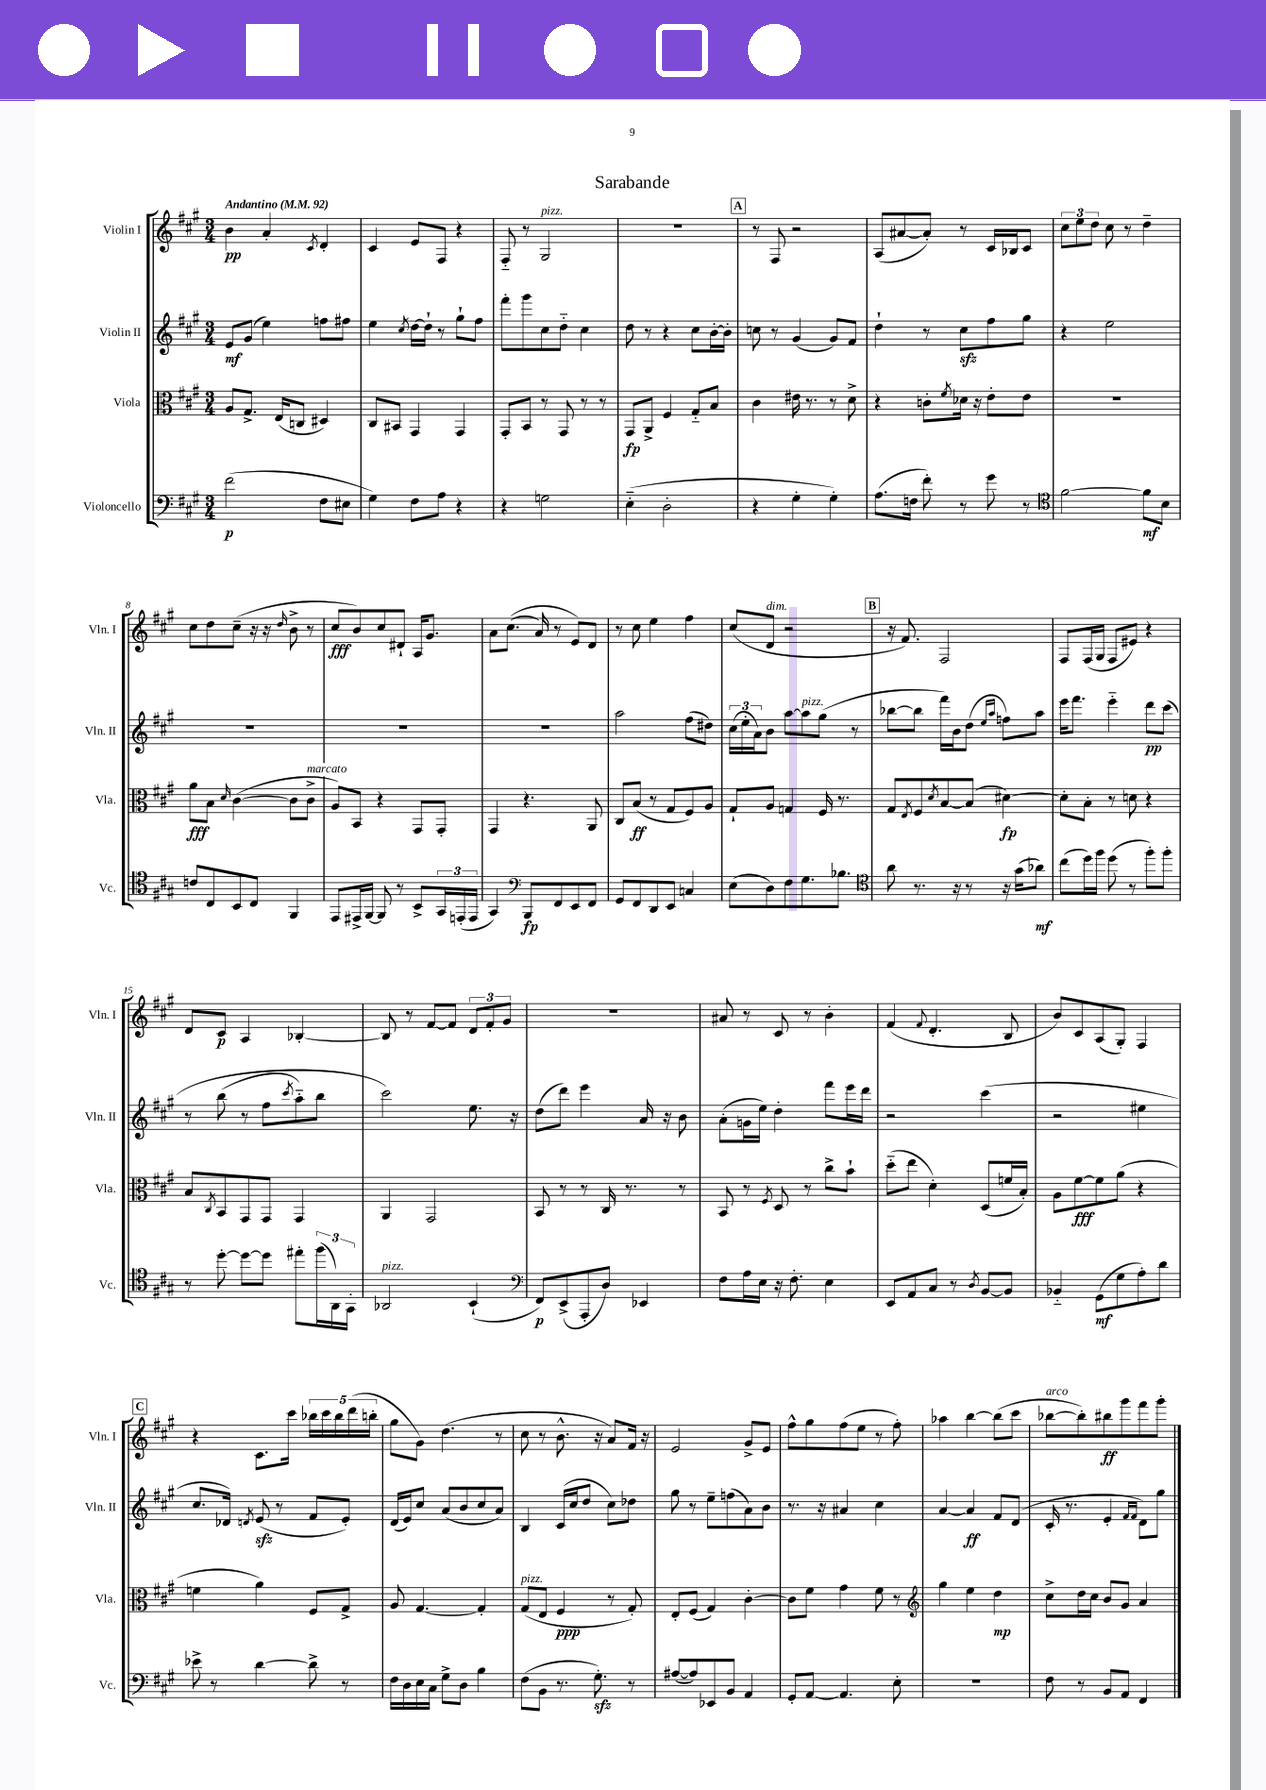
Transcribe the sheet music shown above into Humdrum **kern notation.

**kern	**dynam	**kern	**dynam	**kern	**dynam	**kern	**dynam
*part4	*part4	*part3	*part3	*part2	*part2	*part1	*part1
*staff4	*staff4	*staff3	*staff3	*staff2	*staff2	*staff1	*staff1
*I"Violoncello	*	*I"Viola	*	*I"Violin II	*	*I"Violin I	*
*I'Vc.	*	*I'Vla.	*	*I'Vln. II	*	*I'Vln. I	*
*clefF4	*	*clefC3	*	*clefG2	*	*clefG2	*
*k[f#c#g#]	*	*k[f#c#g#]	*	*k[f#c#g#]	*	*k[f#c#g#]	*
*M3/4	*	*M3/4	*	*M3/4	*	*M3/4	*
*MM92	*	*MM92	*	*MM92	*	*MM92	*
=1	=1	=1	=1	=1	=1	=1	=1
!	!	!	!	!	!	!LO:TX:a:B:t=Andantino	!
(2f#\	p	8A/L	.	8e/L	mf	4b\	pp
.	.	8.G#^/J	.	(8g#/J	.	.	.
.	.	.	.	4ee\)	.	4a'/	.
.	.	(16E/KL	.	.	.	.	.
.	.	8Cn/J	.	.	.	.	.
.	.	.	.	.	.	8qc#/	.
8F#\L	.	4D#X/)	.	8ffn\L	.	4d'/	.
8E#X\J	.	.	.	8ff#X\J	.	.	.
=2	=2	=2	=2	=2	=2	=2	=2
4G#\)	.	8C#/L	.	4ee\	.	4c#/	.
.	.	8BB#X/J	.	.	.	.	.
.	.	.	.	8qcc#/	.	.	.
8F#\L	.	4GG#/	.	[16dd\LL	.	8e/L	.
.	.	.	.	16dd`\JJ]	.	.	.
8A\J	.	.	.	8r	.	8F#/J	.
4r	.	4GG#/	.	8gg#`\L	.	4r	.
.	.	.	.	8ff#\J	.	.	.
=3	=3	=3	=3	=3	=3	=3	=3
4r	.	8GG#'/L	.	8fff#'\L	.	8F#/	.
.	.	8BB/J	.	8ggg#\	.	8r	.
!	!	!	!	!	!	!LO:TX:a:i:t=pizz.	!
2Gn\	.	8r	.	8cc#\	.	2G#/	.
.	.	8GG#/	.	8dd\J	.	.	.
.	.	8r	.	4cc#\	.	.	.
.	.	8r	.	.	.	.	.
=4	=4	=4	=4	=4	=4	=4	=4
(4E\	.	8GG#/L	fp	8dd\	.	2.r	.
.	.	8AA^/J	.	8r	.	.	.
2D'\	.	4F#/	.	4r	.	.	.
.	.	8G#/L	.	8cc#\L	.	.	.
.	.	8B/J	.	[16b'\L	.	.	.
.	.	.	.	16b'\JJ]	.	.	.
!!LO:REH:place=s1:t=A
=5	=5	=5	=5	=5	=5	=5	=5
4r	.	4c#\	.	8ccn\	.	8r	.
.	.	.	.	8r	.	8F#/	.
4G#'\	.	16e#X\	.	(4g#/	.	2r	.
.	.	8.r	.	.	.	.	.
4G#'\)	.	8r	.	8g#/L)	.	.	.
.	.	8d^\	.	8f#/J	.	.	.
=6	=6	=6	=6	=6	=6	=6	=6
(8.A\L	.	4r	.	4dd`\	.	(8A/L	.
.	.	.	.	.	.	[8a#X/	.
16Fn\Jk	.	.	.	.	.	.	.
8f#'\)	.	8cn'\L	.	8r	.	8a#'/J])	.
.	.	8qf#/	.	.	.	.	.
8r	.	16d-X\Jk	.	8cc#zz\L	.	8r	.
.	.	16r	.	.	.	.	.
8g#\	.	8e'\L	.	8ff#\	.	16c#/LL	.
.	.	.	.	.	.	16B-X/J	.
8r	.	8e\J	.	8gg#\J	.	8c#/J	.
=7	=7	=7	=7	=7	=7	=7	=7
*clefC4	*	*	*	*	*	*	*
[2f#\	.	2.r	.	4r	.	12cc#\L	.
.	.	.	.	.	.	12ee\	.
.	.	.	.	.	.	12dd\J	.
.	.	.	.	2ee\	.	8cc#\	.
.	.	.	.	.	.	8r	.
8f#\L]	mf	.	.	.	.	4dd~\	.
8B\J	.	.	.	.	.	.	.
!!LO:LB:g=z
=8	=8	=8	=8	=8	=8	=8	=8
8cn/L	.	8a\L	fff	2.r	.	8cc#\L	.
8C#/	.	8B\J	.	.	.	8dd\	.
.	.	16qqd/	.	.	.	.	.
8BB/	.	([4c#\	.	.	.	(8cc#~\J	.
8C#/J	.	.	.	.	.	16r	.
.	.	.	.	.	.	16r	.
.	.	.	.	.	.	16qqdd/	.
4FF#/	.	8c#\L]	.	.	.	8b^\	.
!	!	!LO:TX:a:i:t=marcato	!	!	!	!	!
.	.	8c#^\J	.	.	.	8r	.
=9	=9	=9	=9	=9	=9	=9	=9
8EE/L	.	8A/L)	.	2.r	.	8cc#/L	fff
16EE#X^/L	.	8BB/J	.	.	.	8b/)	.
[16FF#/JJ	.	.	.	.	.	.	.
8FF#/]	.	4r	.	.	.	8cc#/	.
8r	.	.	.	.	.	8d#X`/J	.
8BB^/L	.	8GG#/L	.	.	.	16A/KL	.
.	.	.	.	.	.	8.g#/J	.
24GG#/L	.	8GG#'/J	.	.	.	.	.
(24EEn'/	.	.	.	.	.	.	.
24EE/JJ	.	.	.	.	.	.	.
=10	=10	=10	=10	=10	=10	=10	=10
4GG#/)	.	4GG#/	.	2.r	.	8a\L	.
.	.	.	.	.	.	((8.cc#\J	.
*clefF4	*	*	*	*	*	*	*
8BBB/L	fp	4.r	.	.	.	.	.
.	.	.	.	.	.	16a/)	.
8FF#/	.	.	.	.	.	8r	.
8EE/	.	.	.	.	.	8e/L)	.
8FF#/J	.	8AA/	.	.	.	8d/J	.
=11	=11	=11	=11	=11	=11	=11	=11
8GG#/L	.	8C#/L	.	2aa\	.	8r	.
8FF#/	.	(8B/J	ff	.	.	8cc#\	.
8DD/	.	8r	.	.	.	4ee\	.
8EE/J	.	8G#/L	.	.	.	.	.
4Cn/	.	8F#/)	.	(8ff#\L	.	4ff#\	.
.	.	8A/J	.	8dd#X\J)	.	.	.
=12	=12	=12	=12	=12	=12	=12	=12
(8E\L	.	8G#`/L	.	(24cc#\LL	.	(8cc#/L	.
.	.	.	.	24ee'\	.	.	.
.	.	.	.	24a\J)	.	.	.
!	!	!	!	!	!	!LO:TX:a:i:t=dim.	!
8D\)	.	8A/J	.	8b\J	.	8d/J	.
8F#\	.	4Gn/	.	[8aa\L	.	2r	.
!	!	!	!	!LO:TX:a:i:t=pizz.	!	!	!
8.G#\	.	.	.	8aa\]	.	.	.
.	.	16F#/	.	(8gg#\J	.	.	.
8.B-X\J	.	8.r	.	.	.	.	.
.	.	.	.	8r	.	.	.
!!LO:REH:place=s1:t=B
=13	=13	=13	=13	=13	=13	=13	=13
*clefC4	*	*	*	*	*	*	*
8a\	.	8G#/L	.	[8bb-X\L	.	16r	.
.	.	.	.	.	.	8.f#/)	.
.	.	8qE/	.	.	.	.	.
8.r	.	8F#/	.	8bb-\J]	.	.	.
.	.	8qd/	.	.	.	.	.
.	.	[8B/	.	16fff#\LL)	.	2F#/	.
16r	.	.	.	16b\J	.	.	.
8r	.	(8B/J]	.	(8dd\J	.	.	.
.	.	.	.	16qqee/LL	.	.	.
.	.	.	.	16qqaa/JJ	.	.	.
16r	.	[4d#X\)	fp	8ffn\L)	.	.	.
(16g#\KL	.	.	.	.	.	.	.
8a-X\J)	mf	.	.	8aa\J	.	.	.
=14	=14	=14	=14	=14	=14	=14	=14
(8cc#\L	.	8d#'\L]	.	16eee\KL	.	8F#/L	.
.	.	.	.	8.fff#\J	.	.	.
16dd\L)	.	8B'\J	.	.	.	(16F#/L	.
16ff#\JJ	.	.	.	.	.	16G#/JJ	.
(8dd\	.	8r	.	4eee\	.	8F#/L	.
8r	.	8dn\	.	.	.	8e#X/J)	.
8ff#'\L)	.	4r	.	8ddd\L	pp	4r	.
8ff#'\J	.	.	.	(8ccc#\J	.	.	.
!!LO:LB:g=z
=15	=15	=15	=15	=15	=15	=15	=15
8r	.	8B/L	.	8r	.	8d/L	.
.	.	8qC#/	.	.	.	.	.
[8dd'\	.	8BB/	.	(8bb\	.	8c#/J	p
8dd\L_	.	8GG#/	.	8r	.	4A/	.
8dd\J]	.	8GG#/J	.	8ff#\L	.	.	.
.	.	.	.	8qccc#/	.	.	.
8ee#X'\L	.	4GG#/	.	8aa\)	.	[4B-X'/	.
(24ff#\L	.	.	.	8bb\J	.	.	.
24AA\)	.	.	.	.	.	.	.
24GG#'\JJ	.	.	.	.	.	.	.
=16	=16	=16	=16	=16	=16	=16	=16
!LO:TX:a:i:t=pizz.	!	!	!	!	!	!	!
2AA-X/	.	4AA/	.	2ccc#\)	.	8B-/]	.
.	.	.	.	.	.	8r	.
.	.	2GG#/	.	.	.	[8f#/L	.
.	.	.	.	.	.	8f#/J]	.
(4BB`/	.	.	.	8.ee\	.	12d/L	.
.	.	.	.	.	.	12f#'/	.
.	.	.	.	.	.	12g#/J	.
.	.	.	.	16r	.	.	.
=17	=17	=17	=17	=17	=17	=17	=17
*clefF4	*	*	*	*	*	*	*
8FF#/L)	p	8BB/	.	(8dd\L	.	2.r	.
(8EE^/	.	8r	.	8ddd\J)	.	.	.
8AAA'/	.	8r	.	4eee\	.	.	.
8D/J)	.	16C#/	.	.	.	.	.
.	.	8.r	.	.	.	.	.
4EE-X/	.	.	.	16a/	.	.	.
.	.	.	.	16r	.	.	.
.	.	8r	.	8b\	.	.	.
=18	=18	=18	=18	=18	=18	=18	=18
8F#\L	.	8BB/	.	(8a'\L	.	8a#X/	.
16A\L	.	8r	.	16gn\L	.	8r	.
16E\JJ	.	.	.	16ee\JJ)	.	.	.
.	.	8qF#/	.	.	.	.	.
16r	.	8D/	.	4dd'\	.	8c#/	.
8.F#'\	.	.	.	.	.	.	.
.	.	8r	.	.	.	8r	.
4E\	.	8cc#^\L	.	8fff#\L	.	4b'\	.
.	.	8b`\J	.	16eee\L	.	.	.
.	.	.	.	16ddd\JJ	.	.	.
=19	=19	=19	=19	=19	=19	=19	=19
8EE/L	.	(8dd\L	.	2r	.	(4f#/	.
8AA/	.	8ee\J	.	.	.	.	.
.	.	.	.	.	.	8qqf#/	.
8C#/J	.	4d'\)	.	.	.	4.d'/	.
8r	.	.	.	.	.	.	.
8qD/	.	.	.	.	.	.	.
[8BB/L	.	(8D/L	.	(4ccc#\	.	.	.
8BB/J]	.	16fn/L	.	.	.	8B/	.
.	.	16B'/JJ)	.	.	.	.	.
=20	=20	=20	=20	=20	=20	=20	=20
4BB-X/	.	8A\L	.	2r	.	8b/L)	.
.	.	[8f#\	fff	.	.	8c#/	.
(8GG#\L	mf	8f#\]	.	.	.	(8A/	.
8G#\	.	(8a\J	.	.	.	8G#'/J)	.
8A'\)	.	4r	.	4ee#X\	.	4F#/	.
8d\J	.	.	.	.	.	.	.
!!LO:LB:g=z
!!LO:REH:place=s1:t=C
=21	=21	=21	=21	=21	=21	=21	=21
8e-X^\	.	4fn\	.	8.cc#/L	.	4r	.
8r	.	.	.	.	.	.	.
.	.	.	.	16d-X/Jk)	.	.	.
.	.	.	.	8qdn/	.	.	.
[4d\	.	4a\)	.	(8ezz/	.	8.c#\L	.
.	.	.	.	8r	.	.	.
.	.	.	.	.	.	16ccc#\Jk	.
8d^\]	.	8F#/L	.	8f#/L	.	20bb-X\LL	.
.	.	.	.	.	.	20ccc#\	.
.	.	.	.	.	.	20bb-\	.
8r	.	8G#^/J	.	8e'/J)	.	.	.
.	.	.	.	.	.	(20ddd\	.
.	.	.	.	.	.	20bbn'\JJ	.
=22	=22	=22	=22	=22	=22	=22	=22
16F#\LL	.	8A/	.	(16d/LL	.	8gg#\L	.
16D\	.	.	.	16e/J)	.	.	.
16E\	.	[4.G#/	.	8cc#/J	.	8g#\J)	.
16C#\JJ	.	.	.	.	.	.	.
8G#^\L	.	.	.	(8a/L	.	(4.dd\	.
8D\J	.	.	.	8b/	.	.	.
4B\	.	4G#'/]	.	8cc#/	.	.	.
.	.	.	.	8a/J)	.	8r	.
=23	=23	=23	=23	=23	=23	=23	=23
!	!	!LO:TX:a:i:t=pizz.	!	!	!	!	!
(8F#\L	.	(8G#/L	.	4B/	.	8cc#\	.
8BB\J	.	8E/J	.	.	.	8r	.
8.r	.	4F#/	ppp	(16c#/LL	.	8.b^^\	.
.	.	.	.	16cc#/J	.	.	.
.	.	.	.	8dd/J	.	.	.
8.G#zz'\)	.	.	.	.	.	16r	.
.	.	8r	.	8cc#\L)	.	8a/L)	.
8r	.	8G#'/)	.	8dd-X\J	.	16f#/Jk	.
.	.	.	.	.	.	16r	.
=24	=24	=24	=24	=24	=24	=24	=24
([8A#X/L	.	8E'/L	.	8gg#\	.	2e/	.
8A#/])	.	(8F#/J	.	8r	.	.	.
8EE-X/	.	4G#/)	.	8ee~\L	.	.	.
8BB/J	.	.	.	(8ffn\	.	.	.
4AA/	.	[4c#'\	.	8a\)	.	8g#^/L	.
.	.	.	.	8b\J	.	8e/J	.
=25	=25	=25	=25	=25	=25	=25	=25
8GG#'/L	.	8c#\L]	.	8.r	.	8ff#^^\L	.
[8AA/J	.	8f#\J	.	.	.	8gg#\	.
.	.	.	.	16r	.	.	.
4.AA/]	.	4g#\	.	4a#X/	.	(8ff#\	.
.	.	.	.	.	.	8ee\J	.
.	.	8f#\	.	4cc#\	.	8r	.
8E'\	.	8r	.	.	.	8ff#'\)	.
=26	=26	=26	=26	=26	=26	=26	=26
*	*	*clefG2	*	*	*	*	*
2.r	.	4gg#\	.	[4a/	.	4aa-X\	.
.	.	4ee\	.	4a/]	ff	[4bb\	.
.	.	4dd\	mp	8f#/L	.	(8bb\L]	.
.	.	.	.	(8d/J	.	8ccc#\J	.
=27	=27	=27	=27	=27	=27	=27	=27
!	!	!	!	!	!	!LO:TX:a:i:t=arco	!
8F#\	.	8cc#^\L	.	16c#'/	.	[8bb-X\L	.
.	.	.	.	8.r	.	.	.
8r	.	16dd\L	.	.	.	8bb-'\])	.
.	.	16cc#\JJ	.	.	.	.	.
8BB/L	.	8b/L	.	4e'/	.	8bb#X\	ff
8AA/J	.	8g#/J	.	.	.	8ggg#\	.
.	.	.	.	16qqf#/LL	.	.	.
.	.	.	.	16qqf#/JJ	.	.	.
4FF#/	.	4a/	.	8d\L)	.	8fff#\	.
.	.	.	.	8gg#\J	.	8ggg#'\J	.
==	==	==	==	==	==	==	==
*-	*-	*-	*-	*-	*-	*-	*-
